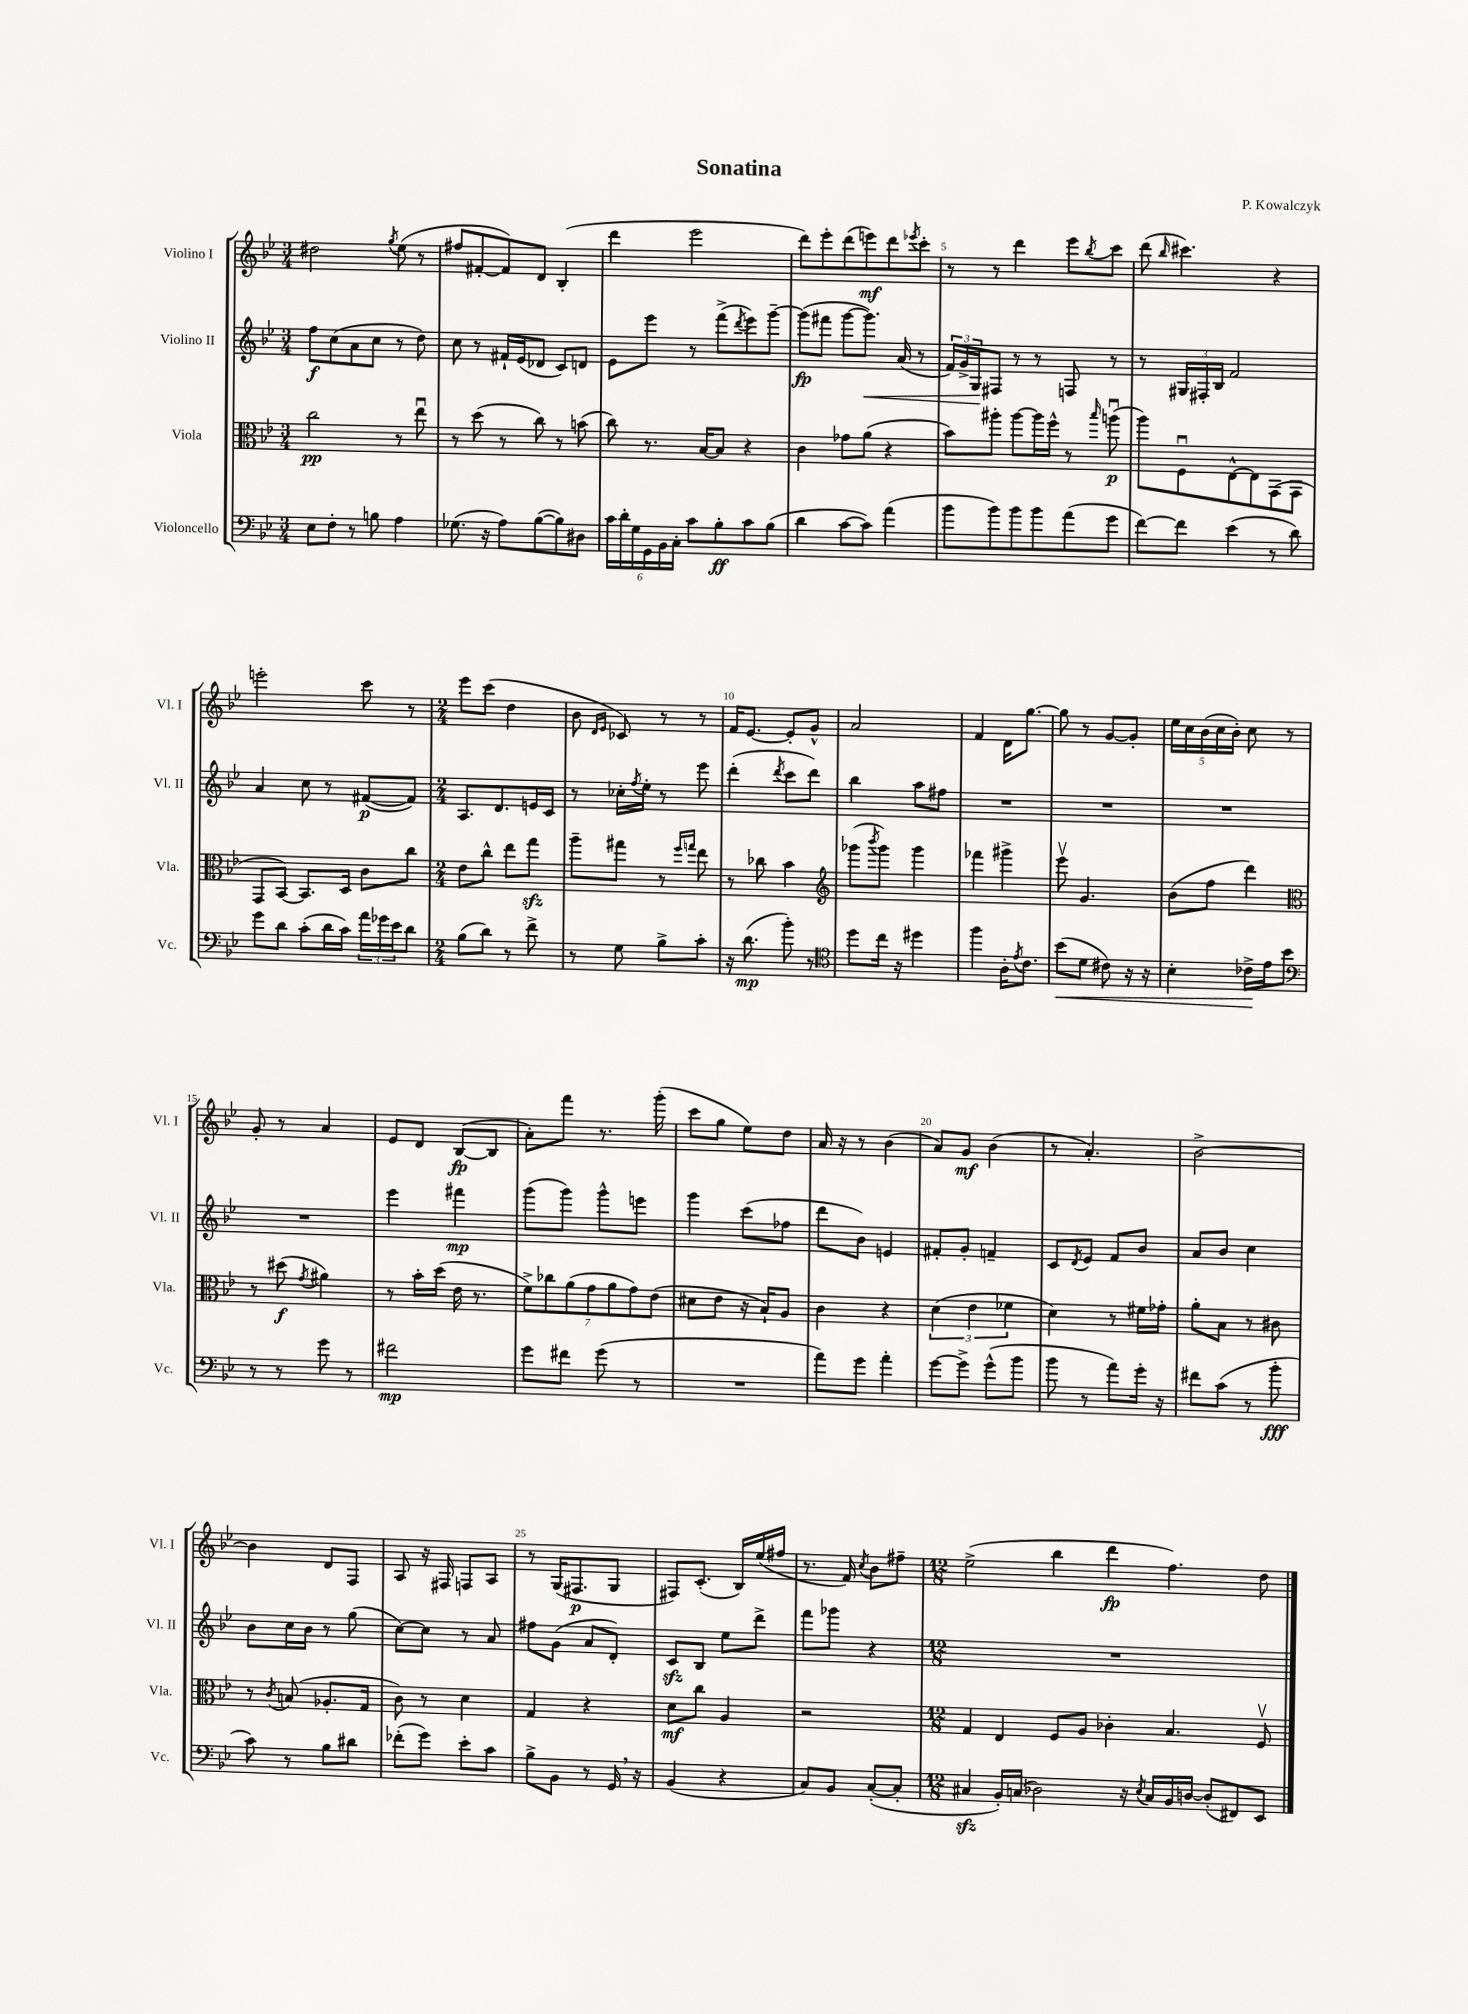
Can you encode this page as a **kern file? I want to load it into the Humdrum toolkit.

**kern	**kern	**kern	**kern
*staff4	*staff3	*staff2	*staff1
*clefF4	*clefC3	*clefG2	*clefG2
*k[b-e-]	*k[b-e-]	*k[b-e-]	*k[b-e-]
*M3/4	*M3/4	*M3/4	*M3/4
8E-\L	2cc\	8ff\L	2dd#\
8F'\J	.	(8cc\	.
8r	.	8a\	.
8B\	.	8cc\J	.
.	.	.	8qgg/
4A\	8r	8r	(8ee-\
.	8ee-u\	8dd\)	8r
=	=	=	=
(8.G-\	8r	8cc\	8ff#/L
.	(8dd\	8r	[8f#'/
16r	.	.	.
8A\L)	8r	16f#`/LL	8f#/])
.	.	(16e-/J	.
([8B-\	8cc\)	8d-/J	8d/J
8B-\])	8r	8c/L)	(4B-'/
8D#\J	(8b\	8d/J	.
=	=	=	=
24c\LL	8cc\)	8e-\L	4ddd\
24d'\	.	.	.
24G\	.	.	.
24GG\	8.r	8eee-\J	.
24BB-\	.	.	.
24C'\JJ	.	.	.
8c\L	.	8r	2eee-\
.	[16B-/LK	.	.
8B-'\	8B-/]J	(8fff^\L	.
.	.	8qddd/	.
8c\	4r	8eee-\)	.
(8B-\J	.	[8ggg~\J	.
=	=	=	=
4d\	4c\	(8ggg\]L	8ddd\L)
.	.	8fff#\J	8eee-'\
[8c\L	8g-\L	[8ggg\L	(8ddd\
8c\]J)	(8a\J	8.ggg\]J)	8eee\)
(4a\	4r	.	8ddd\
.	.	(16a/	.
.	.	.	8qeee-/
.	.	8r	8ccc'\J
=	=	=	=
8b-\L	8b-\L)	24f/LL)	8r
.	.	24g^/	.
.	.	24G/J	.
8b-\)	8aa#'\J	8F#/J	8r
8b-\	[8aa#\L	8r	4ddd\
8b-\	16aa#\]L	8r	.
.	16ff^^\JJ	.	.
(8a\	8r	8F/	8eee-\L
.	16qqbb-/	.	8qbb-/
8g\J	(8aau\	8r	8ccc\J
=	=	=	=
[8f\L)	8aa\L)	8r	(8ddd\
.	.	.	16qqbb-/
8f\]J	8Fu\	24G#/LL	4.ccc#\)
.	.	24F#'/	.
.	.	24B-/JJ	.
(4e-\	[8E-^^\	2f/	.
.	8E-\]	.	.
8r	(8GG\	.	4r
8d\)	8GG\J	.	.
=	=	=	=
8g\L	8GG/L	4a/	2eee'\
8d\J	[8BB-/J)	.	.
(8c'\L	8.BB-/]L	8cc\	.
16d\L	.	8r	.
16c\JJ)	16D/Jk	.	.
24a\LL	8c\L	([8f#/L	8ccc\
24g-\	.	.	.
24e-\J	.	.	.
8d\J	8cc\J	8f#/]J)	8r
=	=	=	=
*M2/4	*M2/4	*M2/4	*M2/4
(8B-\L	8e-\L	8.A/L	8eee-\L
8d\J)	8cc^^\J	.	(8ccc\J
.	.	8.d/	.
8r	8ee-\L	.	4dd\
8f^\	8gg\J	16e/L	.
.	.	16c/JJ	.
=	=	=	=
8r	8aa~\L	8r	8b-\
.	.	.	16qqd/LL
.	.	.	16qqe-/JJ
8G\	8gg#\J	16cc-'\LL	8c-/)
.	.	8qff/	.
.	.	16ee-'\JJ	.
8B-^\L	8r	8r	8r
.	16qqff/LL	.	.
.	16qqgg/JJ	.	.
8c'\J	8ee-\	8eee-\	8r
=	=	=	=
16r	8r	(4ddd'\	16f/LK
(8.d\	.	.	[8.e-/J
.	8cc-\	.	.
.	.	8qddd/	.
8b-'\)	4b-\	8ccc\L	8e-'/]L
8r	.	8ddd\J)	8g^^/J
=	=	=	=
*clefC4	*clefG2	*	*
8dd\L	(8ggg-\L	4bb-\	2a/
.	8qbbb-/	.	.
16cc\Jk	8ggg-\J)	.	.
16r	.	.	.
4dd#\	4ggg-\	8aa\L	.
.	.	8ff#\J	.
=	=	=	=
4ff\	4fff-\	2r	4f/
16A'\LK	4ggg#^\	.	16d\LK
8qe-/	.	.	.
8.c\J	.	.	[8.gg\J
=	=	=	=
(8b-\L	8eee-v\	2r	8gg\]
8d\J	4.g/	.	8r
8c#\)	.	.	[8g/L
16r	.	.	8g'/]J
16r	.	.	.
=	=	=	=
4B-'\	(8b-\L	2r	20ee-\LL
.	.	.	20cc\
.	.	.	(20b-\
.	8ff\J	.	.
.	.	.	20cc\
.	.	.	20b-'\JJ)
16c-^\LL	4ddd\)	.	8cc\
16e-\J	.	.	.
8b-\J	.	.	8r
=	=	=	=
*clefF4	*clefC3	*	*
8r	8r	2r	8g'/
8r	(8dd#\	.	8r
.	8qg/	.	.
8g\	4a#\)	.	4a/
8r	.	.	.
=	=	=	=
2f#\	8r	4eee-\	8e-/L
.	16b-'\LL	.	8d/J
.	(16dd\JJ	.	.
.	16e-\	4fff#\	([8B-/L
.	8.r	.	.
.	.	.	8B-/]J
=	=	=	=
8g\L	14f^\L)	(8ggg\L	8a'\L)
.	14cc-\	.	.
8f#\J	.	8ggg\J)	8fff\J
.	(14a\	.	.
.	14g\	.	.
(8g\	.	8ggg^^\L	8.r
.	14a\	.	.
.	14g\)	.	.
8r	.	8eee\J	.
.	(14e-\J	.	.
.	.	.	(16ggg'\
=	=	=	=
2r	8d#\L	4ggg\	8ccc\L
.	8e-\J	.	8gg\J
.	16r	(8ccc\L	8ee-\L)
.	16B-`/LK)	.	.
.	8A/J	8ff-\J	8dd\J
=	=	=	=
8a\L)	4c\	8ddd\L	16a/
.	.	.	16r
8g\J	.	8b-\J)	8r
4a'\	4r	4e/	(4b-\
=	=	=	=
[8g\L	(6d\	8f#'/L	8a/L)
8g^\]J	.	8g'/J	8g/J
.	6e-\	.	.
(8g^^\L	.	4f~/	(4b-\
.	6f-\	.	.
8b-\J	.	.	.
=	=	=	=
8b-\	4d\)	8c/L	8r
.	.	8qd/	.
8r	.	8e-/J	4.a'/)
8a\L)	8r	8f/L	.
16g'\Jk	16f#\LL	8b-/J	.
16r	16g-'\JJ	.	.
=	=	=	=
8f#\L	8a'\L	8a/L	[2b-^\
(8c\J	8B-\J	8b-/J	.
8r	8r	4cc\	.
8b-'\	8c#\	.	.
=	=	=	=
8c\)	8r	8b-\L	4b-\]
.	8qc/	.	.
8r	(8B/	16cc\L	.
.	.	16b-\JJ	.
8B-\L	8.A-'/L	8r	8d/L
8d#\J	.	(8gg\	8F/J
.	16G/Jk	.	.
=	=	=	=
(8f-'\L	8c\)	[8cc\L)	8A/
8g\J)	8r	8cc\]J	16r
.	.	.	16F#/
8e-'\L	4d\	8r	8F/L
8c\J	.	8a/	8A/J
=	=	=	=
8B-^\L	4G/	8ff#\L	8r
8BB-\J	.	(8g\J	(16G/LK
.	.	.	8.F#/
8r	4r	8a/L	.
16GG/	.	8d'/J)	8G/J
16r	.	.	.
=	=	=	=
(4BB-/	8d\L	8c/L	8F#/L)
.	8cc\J	8B-/J	(8.c'/J
4r	4A/	8ee-\L	.
.	.	.	16B-/LL)
.	.	8ddd^\J	(16ee-/
.	.	.	16ff#/JJ
=	=	=	=
8C/L)	2r	8fff\L	8.r
8BB-/J	.	8ggg-\J	.
.	.	.	16f/)
.	.	.	8qcc/
([8C'/L	.	4r	8b-\L
8C'/]J	.	.	8ff#~\J
=	=	=	=
*M12/8	*M12/8	*M12/8	*M12/8
4C#/	4G/	1.r	(2ee-^\
16BB-'/LL)	4E-/	.	.
(16C/JJ	.	.	.
2D-\)	.	.	.
.	8F/L	.	4bb-\
.	8A/J	.	.
.	4c-'\	.	4ddd\
16r	.	.	.
8qE-/	.	.	.
16C/LL	.	.	.
16BB-/	4.B-/	.	4.ff\)
[16D/JJ	.	.	.
(8D'/]L	.	.	.
8FF#/)	.	.	.
8EE-/J	8Fv/	.	8dd\
==	==	==	==
*-	*-	*-	*-
